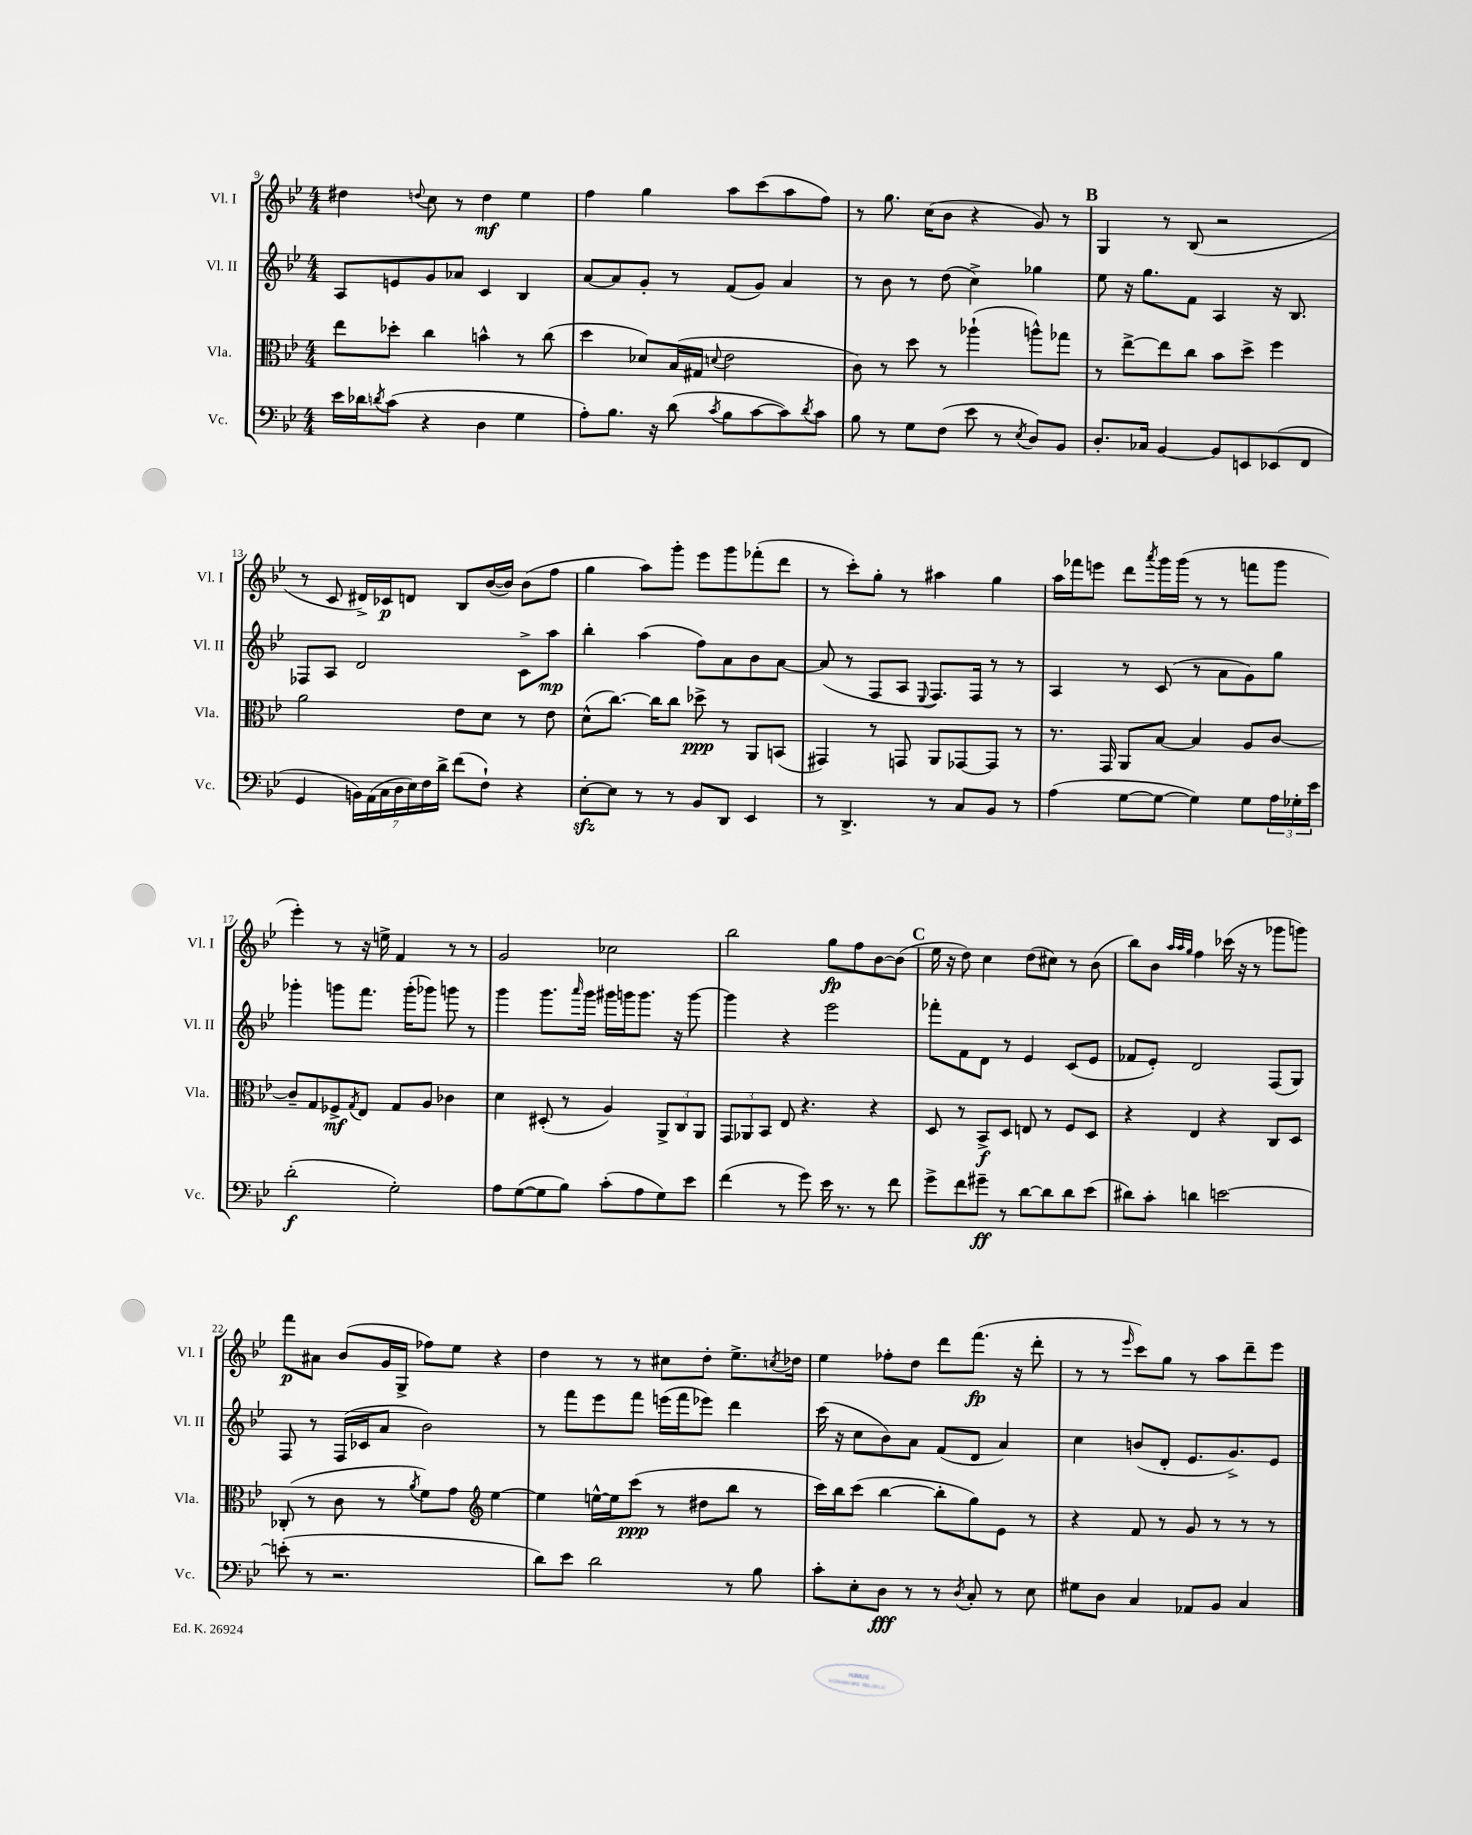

**kern	**kern	**kern	**kern
*staff4	*staff3	*staff2	*staff1
*clefF4	*clefC3	*clefG2	*clefG2
*k[b-e-]	*k[b-e-]	*k[b-e-]	*k[b-e-]
*M4/4	*M4/4	*M4/4	*M4/4
16e-	8ee-	8A	4dd#
16d-	.	.	.
8qd	.	.	.
(8c	8dd-'	8e	.
.	.	.	8qqdd
4r	4cc	8g	8cc
.	.	8a-	8r
4D	4b^^	4c	4dd
4G	8r	4B-	4ee-
.	(8cc	.	.
=	=	=	=
8A')	4dd	[8a	4ff
8.B-	.	8a]	.
.	8d-)	8g'	4gg
16r	.	.	.
(8d	(16B-	8r	.
.	16G#	.	.
8qc	8qqd	.	.
8B-	2e-	(8f	8aa
[8c	.	8g)	(8ccc
8c])	.	4a	8aa
8qd	.	.	.
8c	.	.	8ff)
=	=	=	=
8B-	8c)	8r	8r
8r	8r	8b-	8.gg
8G	8dd	8r	.
.	.	.	(16cc
(8F	8r	(8dd	8b-
8e-	(4aa-`	4cc^)	4r
8r	.	.	.
8qE-	.	.	.
8D)	8aa^^)	4gg-	8g)
8BB-	8gg-	.	8r
=	=	=	=
8.D'	8r	8ee-	4G
.	[8ee-^	16r	.
16C-	.	8.gg	.
[4BB-	8ee-]	.	8r
.	8cc	8f	(8B-
8BB-]	8b-	4A	2r
8EE	8dd^	.	.
(8EE-	4ff	16r	.
.	.	8.B-	.
8FF	.	.	.
=	=	=	=
4GG	2a	8F-	8r
.	.	8A	8c
28BB)	.	2d	16d#^)
(28AA	.	.	.
.	.	.	16c-
28C	.	.	.
28D	.	.	.
.	.	.	8d
28E-)	.	.	.
28F	.	.	.
28d^	.	.	.
(8f	8e-	.	8B-
8F`)	8d	.	([16b-
.	.	.	16b-])
4r	8r	8c^	(8b-
.	8e-	8aa	8ff
=	=	=	=
[8E-'	(8d^^	4bb-'	4gg
8E-]	[8.cc)	.	.
8r	.	(4aa	8aa)
.	16cc]	.	.
8r	8cc	.	8ggg'
8BB-	8dd-^	8ff)	8eee-
8DD	8r	8a	8ggg
4EE-	8AA	8b-	(8fff-'
.	(8BB	[8a	8ddd
=	=	=	=
8r	4GG#)	(8a]	8r
4.DD^	.	8r	8ccc')
.	8r	8F	8gg'
.	8GG	8A	8r
.	.	8qqE-	.
8r	8AA	8.F)	4aa#
8C	[8GG-	.	.
.	.	16F	.
8BB-	8GG-]	8r	4gg
8r	8r	8r	.
=	=	=	=
(4A	8.r	4A	16aa
.	.	.	16fff-
.	.	.	8eee
.	16GG	.	.
[8G	8AA	8r	8ddd
.	.	.	8qaaa
8G_	[8B-	(8c	16ggg
.	.	.	(16ggg
4G])	4B-]	8r	8r
.	.	8a	8r
8G	8A	8g)	8fff
24A	[8c	8gg	8ggg
24G-'	.	.	.
24e-	.	.	.
=	=	=	=
(2d'	8c~]	4ggg-'	4eee-')
.	8G	.	.
.	8F-^	8ggg	8r
.	8qG	.	.
.	8E-	8.fff	16r
.	.	.	16ee^
2G')	8G	.	4f
.	.	(16ggg'	.
.	8A	8ggg-)	.
.	4c-	8ggg	8r
.	.	8r	8r
=	=	=	=
8A	4d	4ggg	2g
([8G	.	.	.
8G]	(8D#'	8.ggg	.
8B-)	8r	.	.
.	.	16qqaaa	.
.	.	16ggg	.
(8c'	4A)	16ggg#	2cc-
.	.	16ggg	.
8A	.	8.ggg	.
8G)	12AA^	.	.
.	.	16r	.
.	12C	.	.
8e-	.	[8ggg	.
.	12AA	.	.
=	=	=	=
(4f	12GG	4ggg]	2bb-
.	12AA-	.	.
.	12BB-	.	.
8r	8E-	4r	.
8g)	4.r	.	.
16e-	.	2eee-	8gg
8.r	.	.	.
.	.	.	8ff
8r	4r	.	[8b-
8f	.	.	(8b-]
=	=	=	=
8g^	8D	8fff-'	16ee-
.	.	.	16r
8f	8r	8f	8dd)
8g#~	8BB-^	8d	4cc
8r	8D	8r	.
[8d	8E	4e-	(8dd
8d]	8r	.	8cc#)
8d	8F	(8c	8r
(8e-	8D	8e-	(8b-
=	=	=	=
8d#)	4r	8f-	8bb-)
8c'	.	8e-')	8b-
.	.	.	32qqaa
.	.	.	32qqaa
.	.	.	32qqgg
4d	4E-	2d	4ff
[2e	4r	.	(16ccc-
.	.	.	16r
.	.	.	8r
.	8C	(8F	8ggg-
.	8D	8G)	8ggg)
=	=	=	=
(8e']	(8C-'	8F	8fff
8r	8r	8r	8a#
2.r	8c	(16F	(8b-
.	.	16c-	.
.	8r	8a	16g
.	.	.	16G^
.	8qa	.	.
.	8f)	2b-)	8ff-)
.	8g	.	8ee-
*	*clefG2	*	*
.	[4ee-	.	4r
=	=	=	=
8d)	4ee-]	8r	4dd
8e-	.	8fff	.
2d	[16ee^^	8eee-	8r
.	16ee]	.	.
.	(8ccc	8fff	8r
.	8r	(16eee	8cc#
.	.	16fff	.
.	8dd#	8eee-)	8dd'
8r	8bb-	4ddd	8.ee-^
8B-	8r	.	.
.	.	.	8qcc
.	.	.	16dd-
=	=	=	=
8c'	16ccc)	(16ccc	4ee-
.	16bb-	16r	.
8E-'	(8ccc	8cc	.
8D	[4bb-	8b-)	8ff-'
8r	.	8a	8dd
8r	8bb-']	(8f	8ddd
8qD	.	.	.
8C'	8gg)	8d	(8.fff
8r	8e-	4a)	.
.	.	.	16r
8E-	8r	.	8ddd'
=	=	=	=
8G#	4r	4cc	8r
8D	.	.	8r
.	.	.	16qqeee-
4C	8f	(8b	8ccc)
.	8r	8d'	8gg
8AA-	8g	8.e-	8r
8BB-	8r	.	8aa
.	.	8.g^)	.
4C	8r	.	8ddd~
.	8r	8e-	8eee-
==	==	==	==
*-	*-	*-	*-
